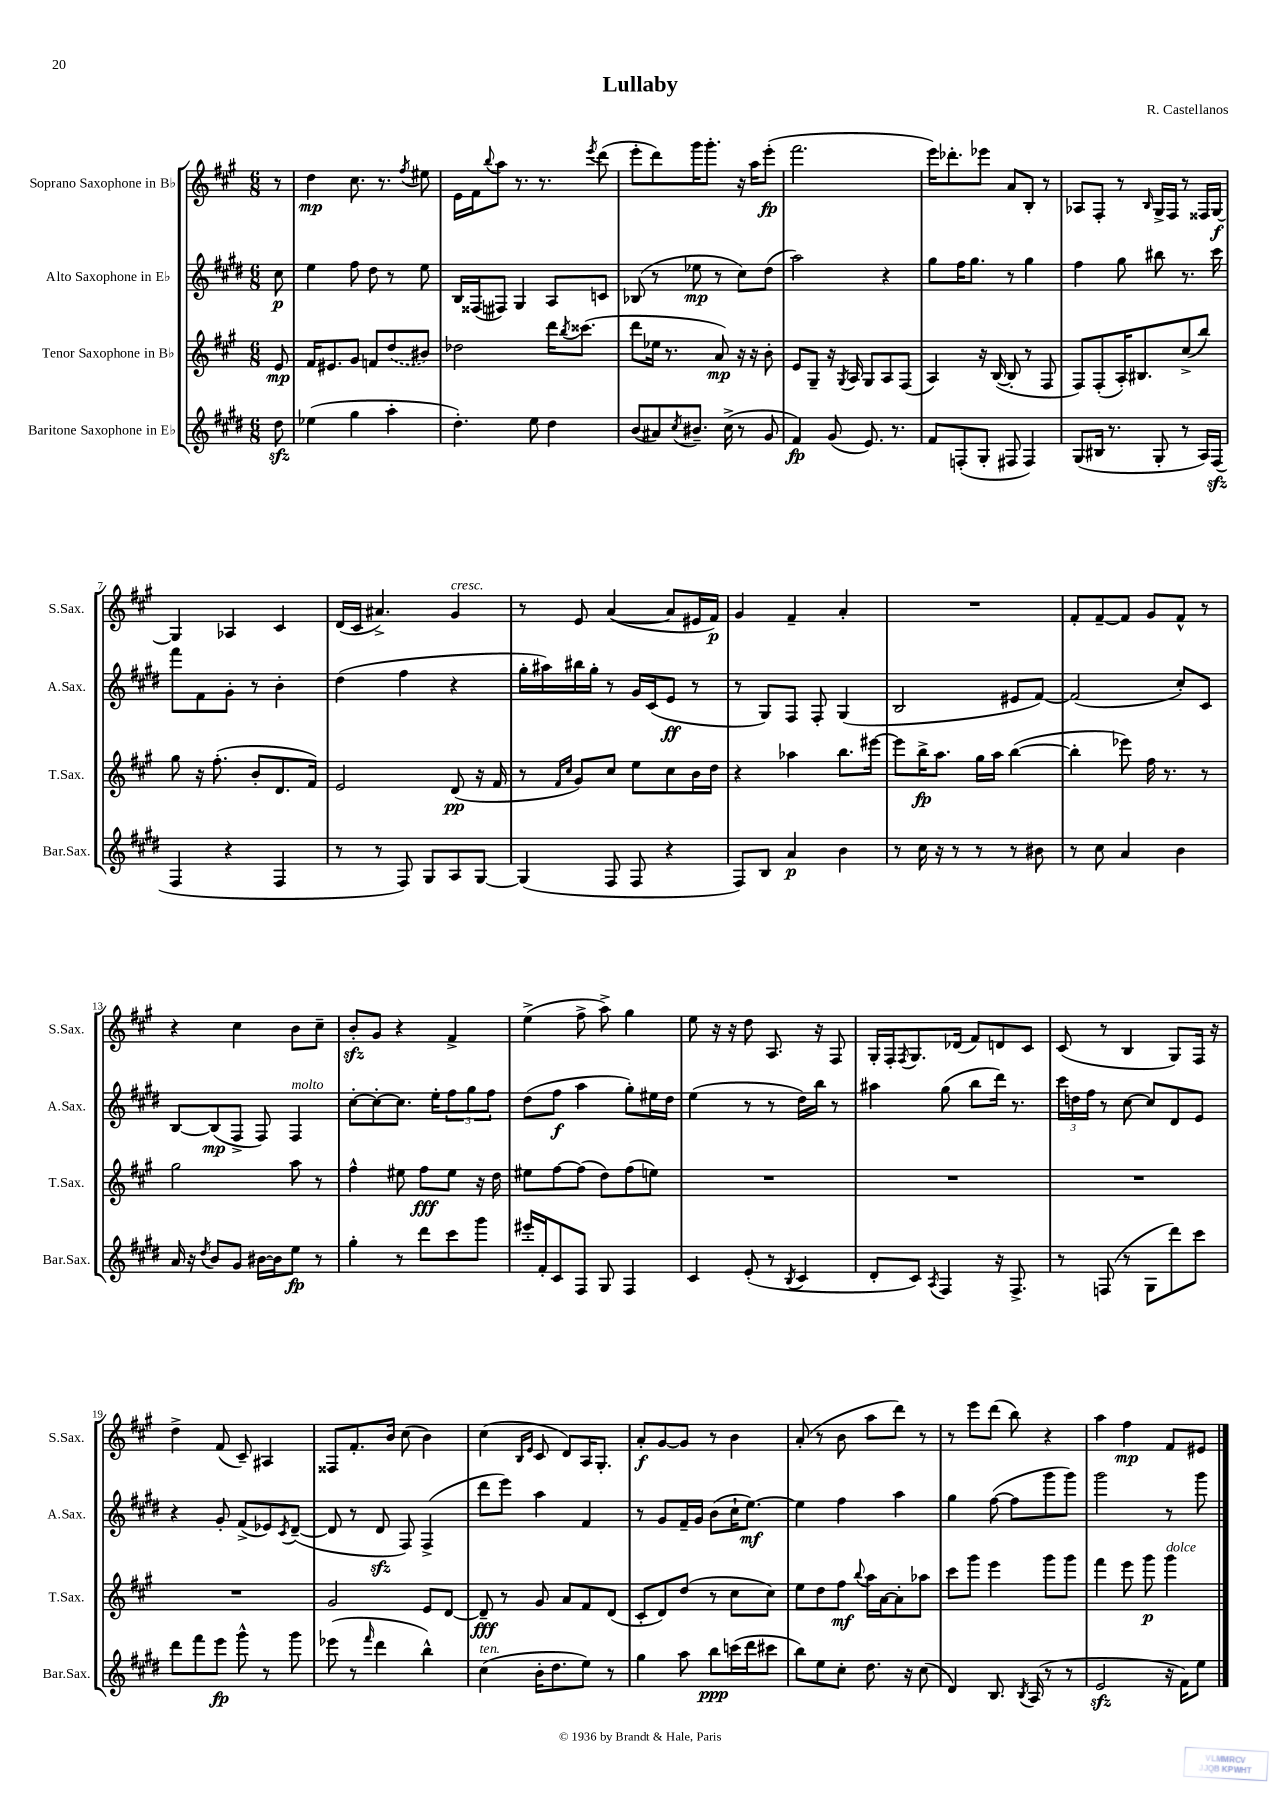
\header { title = "Lullaby" composer = "R. Castellanos" }
<<
\new StaffGroup <<
\new Staff = "s0" \with { instrumentName = "Soprano Saxophone in Bb" shortInstrumentName = "S.Sax." } {
    \clef treble \key a \major \numericTimeSignature \time 6/8 \partial 8
    r8 |
    d''4\mp cis''8. r8. \acciaccatura { fis''8 } eis''8 |
    e'16 fis'16 \appoggiatura { b''8 } a''8 r8. r8. \acciaccatura { e'''8 } d'''8( |
    e'''8-. d'''8) gis'''16 gis'''8.-. r16 a''16 e'''8-.\fp( |
    fis'''2. |
    e'''16) des'''8.-. ees'''8 a'8 b8-. r8 |
    aes8 fis8-. r8 \grace { b16 } gis16-> fis16 r8 fisis16 gis16~\f |
    gis4 aes4 cis'4 |
    d'16( cis'16 ais'4.->) gis'4^\markup { \italic "cresc." } |
    r8 e'8 a'4~( a'8 eis'16 fis'16\p) |
    gis'4 fis'4-- a'4-. |
    R2. |
    fis'8-. fis'8~-- fis'8 gis'8 fis'8-^ r8 |
    r4 cis''4 b'8 cis''8-- |
    b'8-.\sfz gis'8 r4 fis'4-> |
    e''4->( fis''8-> a''8->) gis''4 |
    e''8 r16 r16 d''8 a8. r16 fis8 |
    gis16-. fis16-. \acciaccatura { fis8 } gis8. des'16( fis'8) d'8 cis'8 |
    cis'8( r8 b4 gis8) fis16 r16 |
    d''4-> fis'8( cis'8--) ais4 |
    fisis8 fis'8.-. b'16 cis''8( b'4) |
    cis''4( \grace { b16 e'16 } cis'8 d'8) a16 gis8.-. |
    a'8-.\f gis'8~ gis'8 r8 b'4 |
    a'8-.( r8 b'8 a''8 d'''8) r8 |
    r8 e'''8 d'''8( b''8) r4 |
    a''4 fis''4\mp fis'8 eis'8 \bar "|." |
}
\new Staff = "s1" \with { instrumentName = "Alto Saxophone in Eb" shortInstrumentName = "A.Sax." } {
    \clef treble \key e \major \numericTimeSignature \time 6/8 \partial 8
    cis''8\p |
    e''4 fis''8 dis''8 r8 e''8 |
    b16 fisis16( fis8) gis4 a8 c'8 |
    bes8( r8 ees''8\mp r8 cis''8) dis''8( |
    a''2) r4 |
    gis''8 fis''16 gis''8. r8 gis''4 |
    fis''4 gis''8 bis''8 r8. cis'''16 |
    fis'''8 fis'8 gis'8-. r8 b'4-. |
    dis''4( fis''4 r4 |
    gis''16-. ais''16) bis''16 gis''16-. r8 gis'16 cis'16( e'8\ff r8 |
    r8 gis8) fis8 fis8-. gis4( |
    b2 eis'8 fis'8~) |
    fis'2( cis''8-.) cis'8 |
    b8~ b8\mp( fis8-> fis8) fis4^\markup { \italic "molto" } |
    cis''8~-. cis''8~-. cis''8. e''16-. \tuplet 3/2 { fis''8 gis''8 fis''8 } |
    dis''8( fis''8\f a''4 gis''8-.) eis''16 dis''16 |
    e''4( r8 r8 dis''16) b''16 r8 |
    ais''4 gis''8( b''8 dis'''16) r8. |
    \tuplet 3/2 { cis'''16 d''16 fis''16 } r8 cis''8~ cis''8 dis'8 e'8 |
    r4 gis'8-. fis'8->( ees'8) \acciaccatura { cis'8 } dis'8~--( |
    dis'8 r8 dis'8\sfz fis8) fis4->( |
    dis'''8 e'''8) a''4 fis'4 |
    r8 gis'8 fis'16-- gis'16 b'8( cis''16-! e''8.~\mf) |
    e''4 fis''4 a''4 |
    gis''4 fis''8~( fis''8 gis'''8 gis'''8) |
    gis'''2 r8 gis'''8 \bar "|." |
}
\new Staff = "s2" \with { instrumentName = "Tenor Saxophone in Bb" shortInstrumentName = "T.Sax." } {
    \clef treble \key a \major \numericTimeSignature \time 6/8 \partial 8
    e'8\mp |
    fis'16 eis'8. gis'8 f'8 \once \slurDashed d''8( bis'8) |
    des''2 d'''16 \acciaccatura { b''8 } cisis'''8.( |
    d'''8 ees''16 r8. a'8\mp) r16 r16 b'8-. |
    e'8 gis8-- r16 \acciaccatura { gis8 } a16 gis8 a8 fis8( |
    a4) r16 b16~( b8-. r8 fis8 |
    fis8) fis8-.( a16-.) bis8. cis''8->( b''8) |
    gis''8 r16 fis''8.-.( b'8-. d'8. fis'16) |
    e'2 d'8\pp( r16 fis'16 |
    r8 \grace { fis'16 cis''16 } gis'8) cis''8 e''8 cis''8 b'16 d''16 |
    r4 aes''4 b''8. eis'''16~ |
    eis'''8 b''16->\fp a''8. gis''16 a''16 b''4~( |
    b''4-. ees'''8) fis''16 r8. r8 |
    gis''2 a''8 r8 |
    fis''4-^ eis''8 fis''8\fff eis''8 r16 d''16 |
    eis''8 fis''8~ fis''8( d''8) fis''8( e''8) |
    R2. |
    R2. |
    R2. |
    R2. |
    gis'2 e'8 d'8~ |
    d'8--\fff r8 gis'8 a'8 fis'8 d'8( |
    cis'8-. d'8) d''8( r8 cis''8 cis''8) |
    e''8 d''8 fis''8\mf \appoggiatura { b''8 } a''16 a'16~ a'8-. aes''8 |
    cis'''8 gis'''8 e'''4 gis'''8 gis'''8 |
    fis'''4 e'''8 gis'''8\p gis'''4^\markup { \italic "dolce" } \bar "|." |
}
\new Staff = "s3" \with { instrumentName = "Baritone Saxophone in Eb" shortInstrumentName = "Bar.Sax." } {
    \clef treble \key e \major \numericTimeSignature \time 6/8 \partial 8
    dis''8\sfz |
    ees''4( gis''4 a''4-. |
    dis''4.-.) e''8 dis''4 |
    b'8( ais'8) \acciaccatura { cis''8 } bis'8.-- cis''16->( r8 gis'8 |
    fis'4\fp) gis'8( e'8.) r8. |
    fis'8 f8-.( gis8-. fis8 fis4) |
    gis8( bis16 r8. gis8-. r8 a16) fis16\sfz( |
    fis4 r4 fis4 |
    r8 r8 fis8) gis8 a8 gis8~ |
    gis4( fis8 fis8 r4 |
    fis8) b8 a'4\p b'4 |
    r8 cis''16 r16 r8 r8 r8 bis'8 |
    r8 cis''8 a'4 b'4 |
    a'16 r16 \acciaccatura { dis''8 } b'8 gis'8 bis'16~ bis'16 e''8\fp r8 |
    gis''4-. r8 dis'''8 cis'''8 gis'''8 |
    eis'''16-. fis'16-. cis'8 fis8 gis8 fis4 |
    cis'4 e'8-.( r8 \acciaccatura { b8 } cis'4 |
    dis'8-. cis'8) \acciaccatura { a8 } fis4 r16 fis8.-> |
    r8 f8( r8 gis8 dis'''8) cis'''8 |
    dis'''8 fis'''8 e'''8\fp gis'''8-^ r8 gis'''8 |
    ees'''8( r8 \grace { fis'''16 } dis'''4 b''4-^) |
    cis''4^\markup { \italic "ten." }( b'16-. dis''8. e''8) r8 |
    gis''4 a''8 b''8\ppp c'''16( dis'''16 cis'''8 |
    b''8) e''8 cis''8-. dis''8. r16 cis''8( |
    dis'4) b8. \acciaccatura { b8 } a16( r8 r8 |
    e'2\sfz r16 fis'16) e''8 \bar "|." |
}
>>
>>
